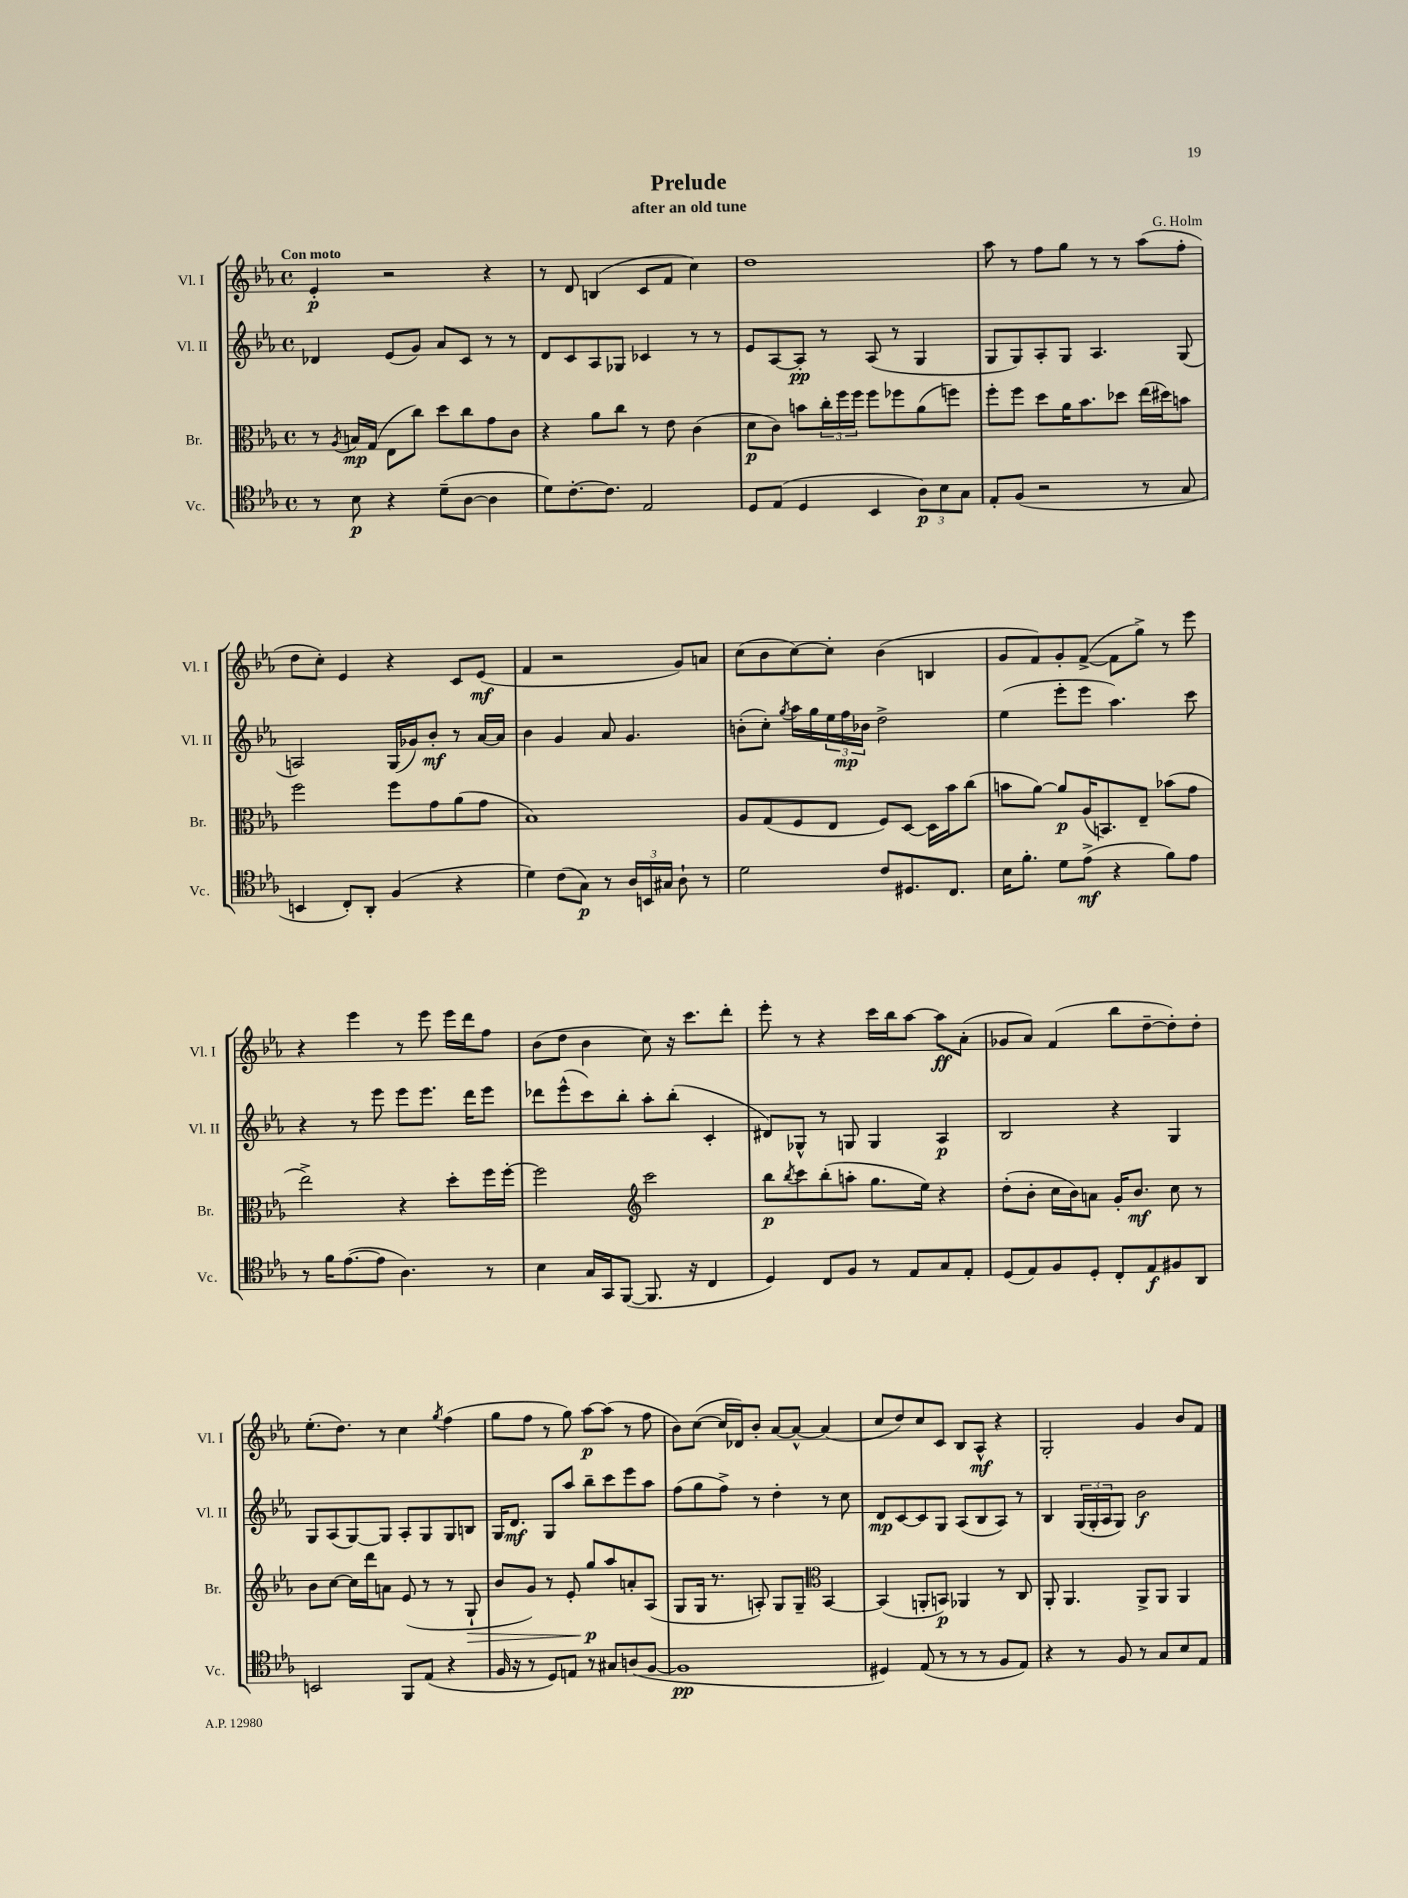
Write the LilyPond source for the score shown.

\header { title = "Prelude" composer = "G. Holm" subtitle = "after an old tune" }
<<
\new StaffGroup <<
\new Staff = "s0" \with { instrumentName = "Vl. I" shortInstrumentName = "Vl. I" } {
    \clef treble \key ees \major \defaultTimeSignature \time 4/4 \tempo "Con moto"
    ees'4-.\p r2 r4 |
    r8 d'8 b4( c'8 f'8 c''4) |
    d''1 |
    aes''8 r8 f''8 g''8 r8 r8 aes''8( f''8-. |
    d''8 c''8-.) ees'4 r4 c'8 ees'8\mf( |
    f'4 r2 g'8) a'8 |
    c''8( bes'8 c''8~) c''8-. bes'4( b4 |
    g'8 f'8) g'8-. f'8~->( f'8 g''8->) r8 ees'''8 |
    r4 ees'''4 r8 ees'''8 ees'''16 d'''16 f''8 |
    bes'8( d''8 bes'4 c''8) r16 c'''8. d'''8-. |
    ees'''8-. r8 r4 c'''16 bes''16 aes''8~ aes''8\ff aes'8-.( |
    ges'8 aes'8) f'4( bes''8 d''8~-- d''8-.) d''8-. |
    ees''8.-.( d''8.) r8 c''4 \acciaccatura { g''8 } f''4( |
    g''8 f''8 r8 g''8) aes''8~\p aes''8( r8 f''8 |
    bes'8) c''8~( c''16 des'16) bes'8-. aes'8~ aes'8~-^ aes'4( |
    c''8 d''8) c''8 c'8 bes8 aes8-^\mf r4 |
    g2-. g'4 bes'8 f'8 \bar "|." |
}
\new Staff = "s1" \with { instrumentName = "Vl. II" shortInstrumentName = "Vl. II" } {
    \clef treble \key ees \major \defaultTimeSignature \time 4/4
    des'4 ees'8( g'8) aes'8 c'8 r8 r8 |
    d'8 c'8 aes8 ges8 ces'4 r8 r8 |
    ees'8 aes8~ aes8-.\pp r8 aes8( r8 g4 |
    g8 g8) aes8-. g8 aes4. g8( |
    a2) g16( ges'16) bes'8-.\mf r8 aes'16~ aes'16 |
    bes'4 g'4 aes'8 g'4. |
    b'8-.( c''8-.) \acciaccatura { g''8 } aes''16 g''16 \tuplet 3/2 { ees''16 f''16\mp bes'16 } d''2-> |
    ees''4( ees'''8-. ees'''8 aes''4.) c'''8 |
    r4 r8 ees'''8 ees'''8 ees'''8. d'''16 ees'''8 |
    des'''8 ees'''8-^( c'''8) bes''8-. aes''8-. bes''8-.( c'4-. |
    dis'8) ges8-^ r8 g8 g4 aes4\p |
    bes2 r4 g4 |
    g8 aes8( g8~) g8 aes8-. g8 g8 b8 |
    g16 d'8.\mf g8 aes''8 bes''8-- c'''8 ees'''8 aes''8 |
    f''8( g''8 f''8->) r8 d''4-. r8 c''8 |
    d'8\mp c'8~ c'8 g8 aes8( bes8 aes8) r8 |
    bes4 \tuplet 3/2 { g16( g16-. aes16 } g8) bes'2\f \bar "|." |
}
\new Staff = "s2" \with { instrumentName = "Br." shortInstrumentName = "Br." } {
    \clef alto \key ees \major \defaultTimeSignature \time 4/4
    r8 \acciaccatura { aes8 } b16\mp g16( ees8 c''8) d''8 c''8 g'8 c'8 |
    r4 aes'8 c''8 r8 ees'8 c'4( |
    d'8\p c'8) b'8 \tuplet 3/2 { c''16-. f''16 f''16 } f''8 fes''8 aes'8( f''8) |
    f''8-. f''8 d''8 aes'16 bes'8. des''8 ees''16( dis''16) b'8 |
    f''2 f''8 g'8 aes'8( g'8 |
    bes1) |
    aes8 g8( f8 ees8 f8) d8~ d16 bes'16 c''8( |
    b'8 aes'8~) aes'8\p aes16( b,8.) ees8-- bes'8( g'8 |
    ees''2->) r4 d''8-. f''16 f''16~-. |
    f''2 \clef treble c'''2 |
    bes''8\p \acciaccatura { bes''8 } c'''8 bes''8-.( a''8-. g''8. ees''16) r4 |
    d''8-.( bes'8-. c''16 bes'16) a'8 g'16-. bes'8.\mf c''8 r8 |
    bes'8 c''8~ c''16 d'''16 a'8 ees'8( r8 r8 g8-!\> |
    bes'8 g'8) r8 ees'8-. g''8\p\! aes''8 a'8-. aes8( |
    g8 g16 r8. a8-.) g8 g8-- \clef alto bes,4~ |
    bes,4( a,8-. b,8\p) aes,4 r8 c8 |
    aes,8-. aes,4. aes,8-> aes,8 aes,4 \bar "|." |
}
\new Staff = "s3" \with { instrumentName = "Vc." shortInstrumentName = "Vc." } {
    \clef tenor \key ees \major \defaultTimeSignature \time 4/4
    r8 bes8\p r4 d'8--( aes8~ aes4 |
    d'8) c'8.~-. c'8. ees2 |
    d8 ees8( d4 bes,4 \tuplet 3/2 { aes8\p) bes8 g8 } |
    ees8-. f8( r2 r8 g8 |
    b,4 c8-.) aes,8-. f4( r4 |
    d'4) c'8( g8\p) r8 \tuplet 3/2 { aes16 b,16 gis16 } aes8-! r8 |
    d'2 c'8 dis8. c8. |
    bes16 f'8.-. d'8 ees'8->\mf( r4 f'8) ees'8 |
    r8 f'16 ees'8.~( ees'8 aes4.) r8 |
    bes4 g16 g,16 f,8~( f,8. r16 c4 |
    d4) c8 f8 r8 ees8 g8 ees8-. |
    d8( ees8) f8 d8-. c8-. ees8\f fis8 aes,8 |
    b,2 f,8 ees8( r4 |
    f16 r16 r8 d8) e8 r8 gis8 a8( f8~ |
    f1\pp |
    dis4) ees8( r8 r8 r8 f8 ees8) |
    r4 r8 f8 r8 g8 bes8 ees8 \bar "|." |
}
>>
>>
\layout { \context { \Score \remove "Bar_number_engraver" } }
